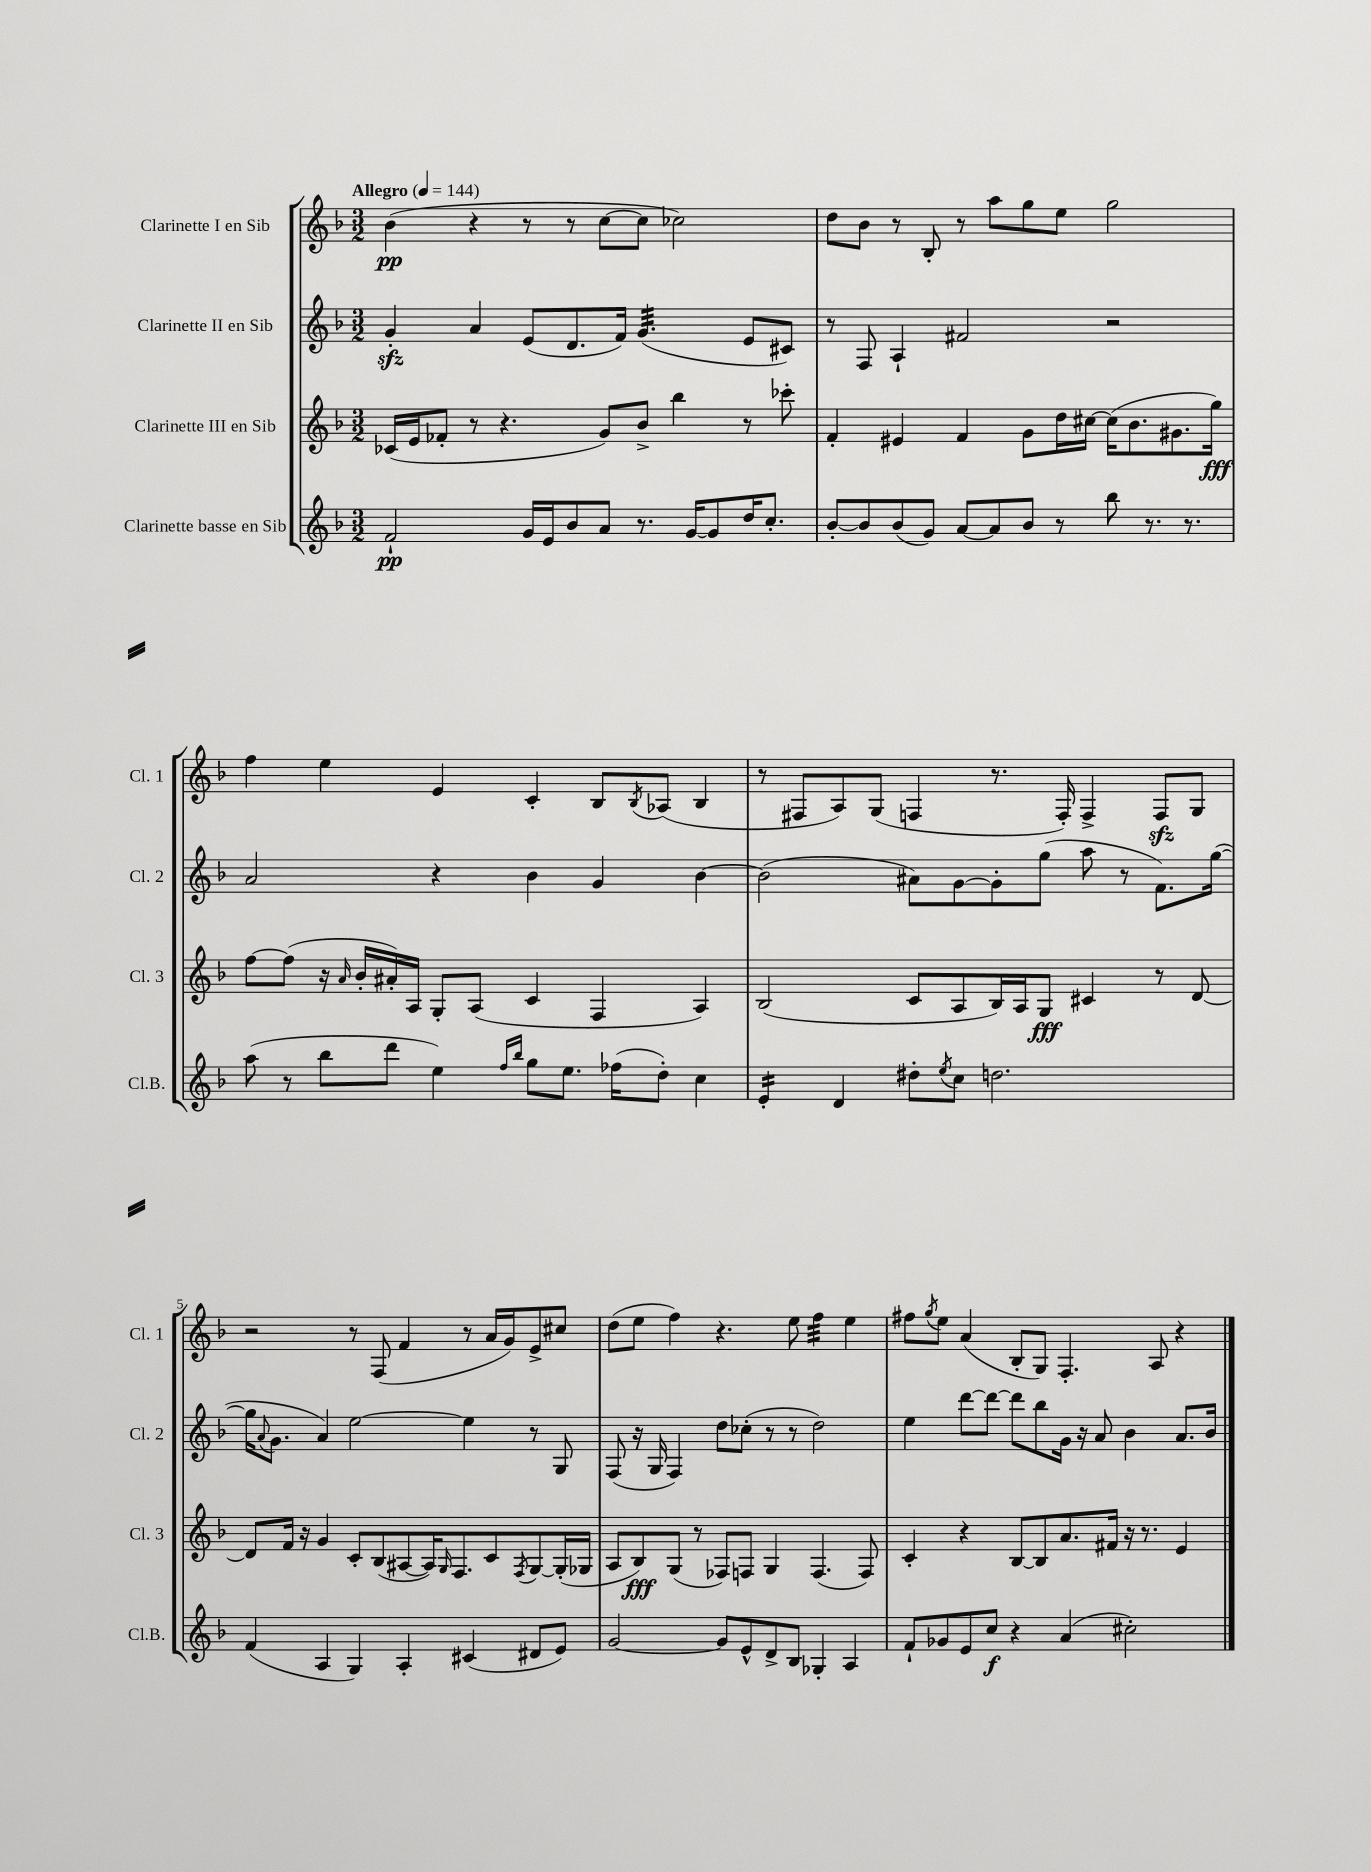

**kern	**kern	**kern	**kern
*staff4	*staff3	*staff2	*staff1
*clefG2	*clefG2	*clefG2	*clefG2
*k[b-]	*k[b-]	*k[b-]	*k[b-]
*M3/2	*M3/2	*M3/2	*M3/2
*MM144	*MM144	*MM144	*MM144
2f`/	(16c-/LL	4g'/	(4b-\
.	16e/J	.	.
.	8f-'/J	.	.
.	8r	4a/	4r
.	4.r	.	.
16g/LL	.	(8e/L	8r
16e/J	.	.	.
8b-/	.	8.d/	8r
8a/J	8g/L)	.	[8cc\L
.	.	16f/Jk)	.
8.r	8b-^/J	(4.g/	8cc\]J
.	4bb-\	.	2cc-\)
[16g/LK	.	.	.
8g/]	.	.	.
16dd/K	8r	8e/L	.
8.cc'/J	.	.	.
.	8ccc-'\	8c#/J)	.
=	=	=	=
[8b-'/L	4f'/	8r	8dd\L
8b-/]	.	8F/	8b-\J
(8b-/	4e#/	4A`/	8r
8g/J)	.	.	8B-'/
[8a/L	4f/	2f#/	8r
8a/]	.	.	8aa\L
8b-/J	8g\L	.	8gg\
8r	16dd\L	.	8ee\J
.	[16cc#\JJ	.	.
8bb-\	(16cc#\]LK	2r	2gg\
.	8.b-\	.	.
8.r	.	.	.
.	8.g#\	.	.
8.r	.	.	.
.	16gg\Jk)	.	.
=	=	=	=
(8aa\	[8ff\L	2a/	4ff\
8r	(8ff\]J	.	.
8bb-\L	16r	.	4ee\
.	16qqa/	.	.
.	16b-'/LL	.	.
8ddd\J	16a#'/)	.	.
.	16A/JJ	.	.
4ee\)	8G'/L	4r	4e/
.	(8A/J	.	.
16qqff/LL	.	.	.
16qqbb-/JJ	.	.	.
8gg\L	4c/	4b-\	4c'/
8.ee\J	.	.	.
.	4F/	4g/	8B-/L
(16ff-\LK	.	.	.
.	.	.	8qB-/
8dd'\J)	.	.	(8A-/J
4cc\	4A/)	[4b-\	4B-/
=	=	=	=
4e'/	(2B-/	(2b-\]	8r
.	.	.	8F#/L
4d/	.	.	8A/)
.	.	.	(8G/J
8dd#'\L	8c/L	8a#\L)	4F/
8qee/	.	.	.
8cc\J	8A/	[8g\	.
2.dd\	16B-/L)	8g'\]	8.r
.	16A/J	.	.
.	8G/J	(8gg\J	.
.	.	.	16F'/)
.	4c#/	8aa\	4F^/
.	.	8r	.
.	8r	8.f\L)	8F/L
.	[8d/	.	8G/J
.	.	([16gg\Jk	.
=	=	=	=
(4f/	8d/]L	16gg\]LK	2r
.	.	8qqa/	.
.	.	8.g\J	.
.	16f/Jk	.	.
.	16r	.	.
4A/	4g/	4a/)	.
4G/)	8c'/L	[2ee\	8r
.	(8B-/	.	(8F/
4A'/	[8A#/	.	4f/
.	16A#/]K)	.	.
.	16qqG/	.	.
.	8.F/	.	.
(4c#/	.	4ee\]	8r
.	8c/	.	16a/LL
.	.	.	16g/J)
.	8qF/	.	.
8d#/L	[8G/	8r	8e^/
8e/J)	(16G'/]L	8G/	8cc#/J
.	16G-/JJ	.	.
=	=	=	=
[2g/	8A/L	(8F/	(8dd\L
.	8B-/)	16r	8ee\J
.	.	16G/	.
.	(8G/J	4F/)	4ff\)
.	8r	.	.
8g/]L	8F-/L)	8dd\L	4.r
8e^^/	8F/J	(8cc-'\J	.
8d^/	4G/	8r	.
8B-/J	.	8r	8ee\
4G-'/	(4.F/	2dd\)	4ff\
4A/	.	.	4ee\
.	8F/)	.	.
=	=	=	=
8f`/L	4c'/	4ee\	8ff#\L
.	.	.	8qgg/
8g-/	.	.	8ee\J
8e/	4r	[8ddd\L	(4a/
8cc/J	.	8ddd\_J	.
4r	[8B-/L	8ddd\]L	8B-'/L
.	8B-/]	8bb-\	8G/J)
(4a/	8.a/	16g\Jk	4.F'/
.	.	16r	.
.	.	8a/	.
.	16f#/Jk	.	.
2cc#'\)	16r	4b-\	.
.	8.r	.	.
.	.	.	8A/
.	4e/	8.a/L	4r
.	.	16b-/Jk	.
==	==	==	==
*-	*-	*-	*-
